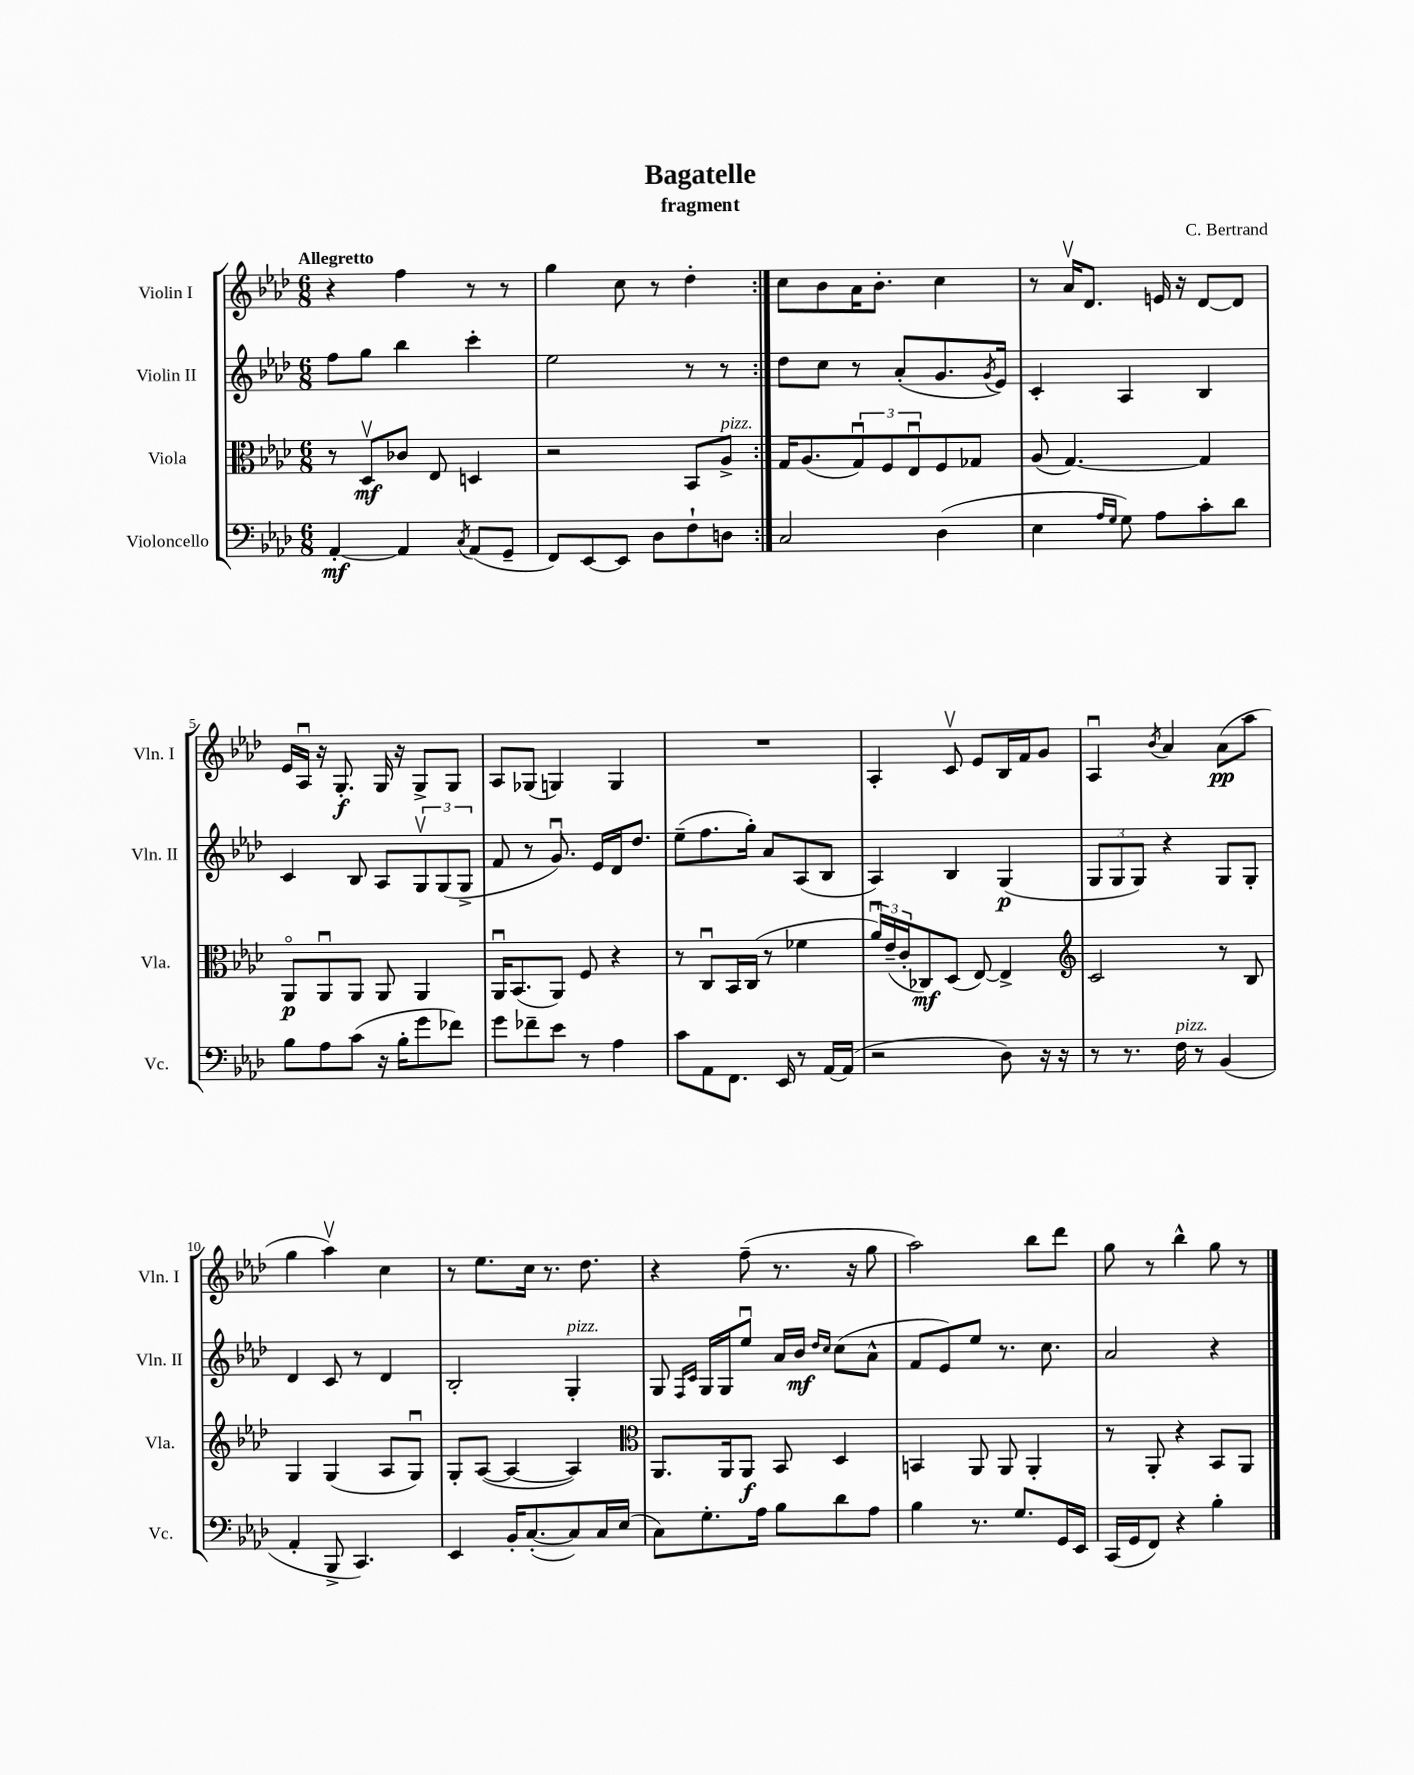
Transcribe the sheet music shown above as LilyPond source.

\header { title = "Bagatelle" composer = "C. Bertrand" subtitle = "fragment" }
<<
\new StaffGroup <<
\new Staff = "s0" \with { instrumentName = "Violin I" shortInstrumentName = "Vln. I" } {
    \clef treble \key aes \major \numericTimeSignature \time 6/8 \tempo "Allegretto"
    \repeat volta 2 { r4 f''4 r8 r8 |
    g''4 c''8 r8 des''4-. | }
    c''8 bes'8 aes'16 bes'8.-. c''4 |
    r8 aes'16\upbow des'8. e'16 r16 des'8~ des'8 |
    ees'16 aes16\downbow r16 g8.-.\f g16 r16 g8-> g8 |
    aes8 ges8( g4) g4 |
    R2. |
    aes4-. c'8\upbow ees'8 bes16 f'16 g'8 |
    aes4\downbow \acciaccatura { bes'8 } aes'4 aes'8\pp( aes''8 |
    g''4 aes''4\upbow) c''4 |
    r8 ees''8. c''16 r8. des''8. |
    r4 f''8--( r8. r16 g''8 |
    aes''2) bes''8 des'''8 |
    g''8 r8 bes''4-^ g''8 r8 \bar "|." |
}
\new Staff = "s1" \with { instrumentName = "Violin II" shortInstrumentName = "Vln. II" } {
    \clef treble \key aes \major \numericTimeSignature \time 6/8
    \repeat volta 2 { f''8 g''8 bes''4 c'''4-. |
    ees''2 r8 r8 | }
    des''8 c''8 r8 aes'8-.( g'8. \acciaccatura { g'8 } ees'16) |
    c'4-. aes4 bes4 |
    c'4 bes8 aes8 \tuplet 3/2 { g8\upbow g8( g8-> } |
    f'8 r8 g'8.\downbow) ees'16 des'16 des''8. |
    ees''8--( f''8. g''16-.) aes'8 aes8( bes8 |
    aes4) bes4 g4\p( |
    \tuplet 3/2 { g8 g8 g8) } r4 g8 g8-. |
    des'4 c'8 r8 des'4 |
    bes2-. g4-.^\markup { \italic "pizz." } |
    g8 \grace { f16 c'16 } g16 g16 ees''8\downbow aes'16 bes'16\mf \grace { des''16 c''16 } c''8( aes'8-^ |
    f'8 ees'8) ees''8 r8. c''8. |
    aes'2 r4 \bar "|." |
}
\new Staff = "s2" \with { instrumentName = "Viola" shortInstrumentName = "Vla." } {
    \clef alto \key aes \major \numericTimeSignature \time 6/8
    \repeat volta 2 { r8 des8\upbow\mf ces'8 ees8 d4 |
    r2 bes,8 aes8->^\markup { \italic "pizz." } | }
    g16 aes8.( \tuplet 3/2 { g8\downbow) f8 ees8\downbow } f8 ges8 |
    aes8( g4.~) g4 |
    aes,8\flageolet\p aes,8\downbow aes,8 aes,8 aes,4 |
    aes,16\downbow bes,8.( aes,8) f8 r4 |
    r8 c8\downbow bes,16 c16( r8 fes'4 |
    \tuplet 3/2 { aes'16\downbow) ees'16--( c'16-. } ces8\mf) des8( ees8~) ees4-> |
    \clef treble c'2 r8 bes8 |
    g4 g4( aes8 g8\downbow) |
    g8-. aes8~( aes4~ aes4) |
    \clef alto aes,8. aes,16 aes,8\f bes,8 des4 |
    b,4 aes,8 aes,8 aes,4-. |
    r8 aes,8-. r4 bes,8 aes,8 \bar "|." |
}
\new Staff = "s3" \with { instrumentName = "Violoncello" shortInstrumentName = "Vc." } {
    \clef bass \key aes \major \numericTimeSignature \time 6/8
    \repeat volta 2 { aes,4~-.\mf aes,4 \acciaccatura { c8 } aes,8( g,8-- |
    f,8) ees,8~ ees,8 des8 f8-! d8 | }
    c2 des4( |
    ees4 \grace { aes16 g16 } g8) aes8 c'8-. des'8 |
    bes8 aes8 c'8( r16 bes16-. g'8 fes'8) |
    g'8 fes'8-- ees'8 r8 aes4 |
    c'8 aes,8 f,8. ees,16 r8 aes,16~ aes,16( |
    r2 des8) r16 r16 |
    r8 r8. f16^\markup { \italic "pizz." } r8 bes,4( |
    aes,4-. bes,,8-> c,4.) |
    ees,4 bes,16-. c8.~-.( c8) c16 ees16( |
    c8) g8.-. aes16 bes8 des'8 aes8 |
    bes4 r8. g8. g,16 ees,16 |
    c,16( g,16 f,8) r4 bes4-. \bar "|." |
}
>>
>>
